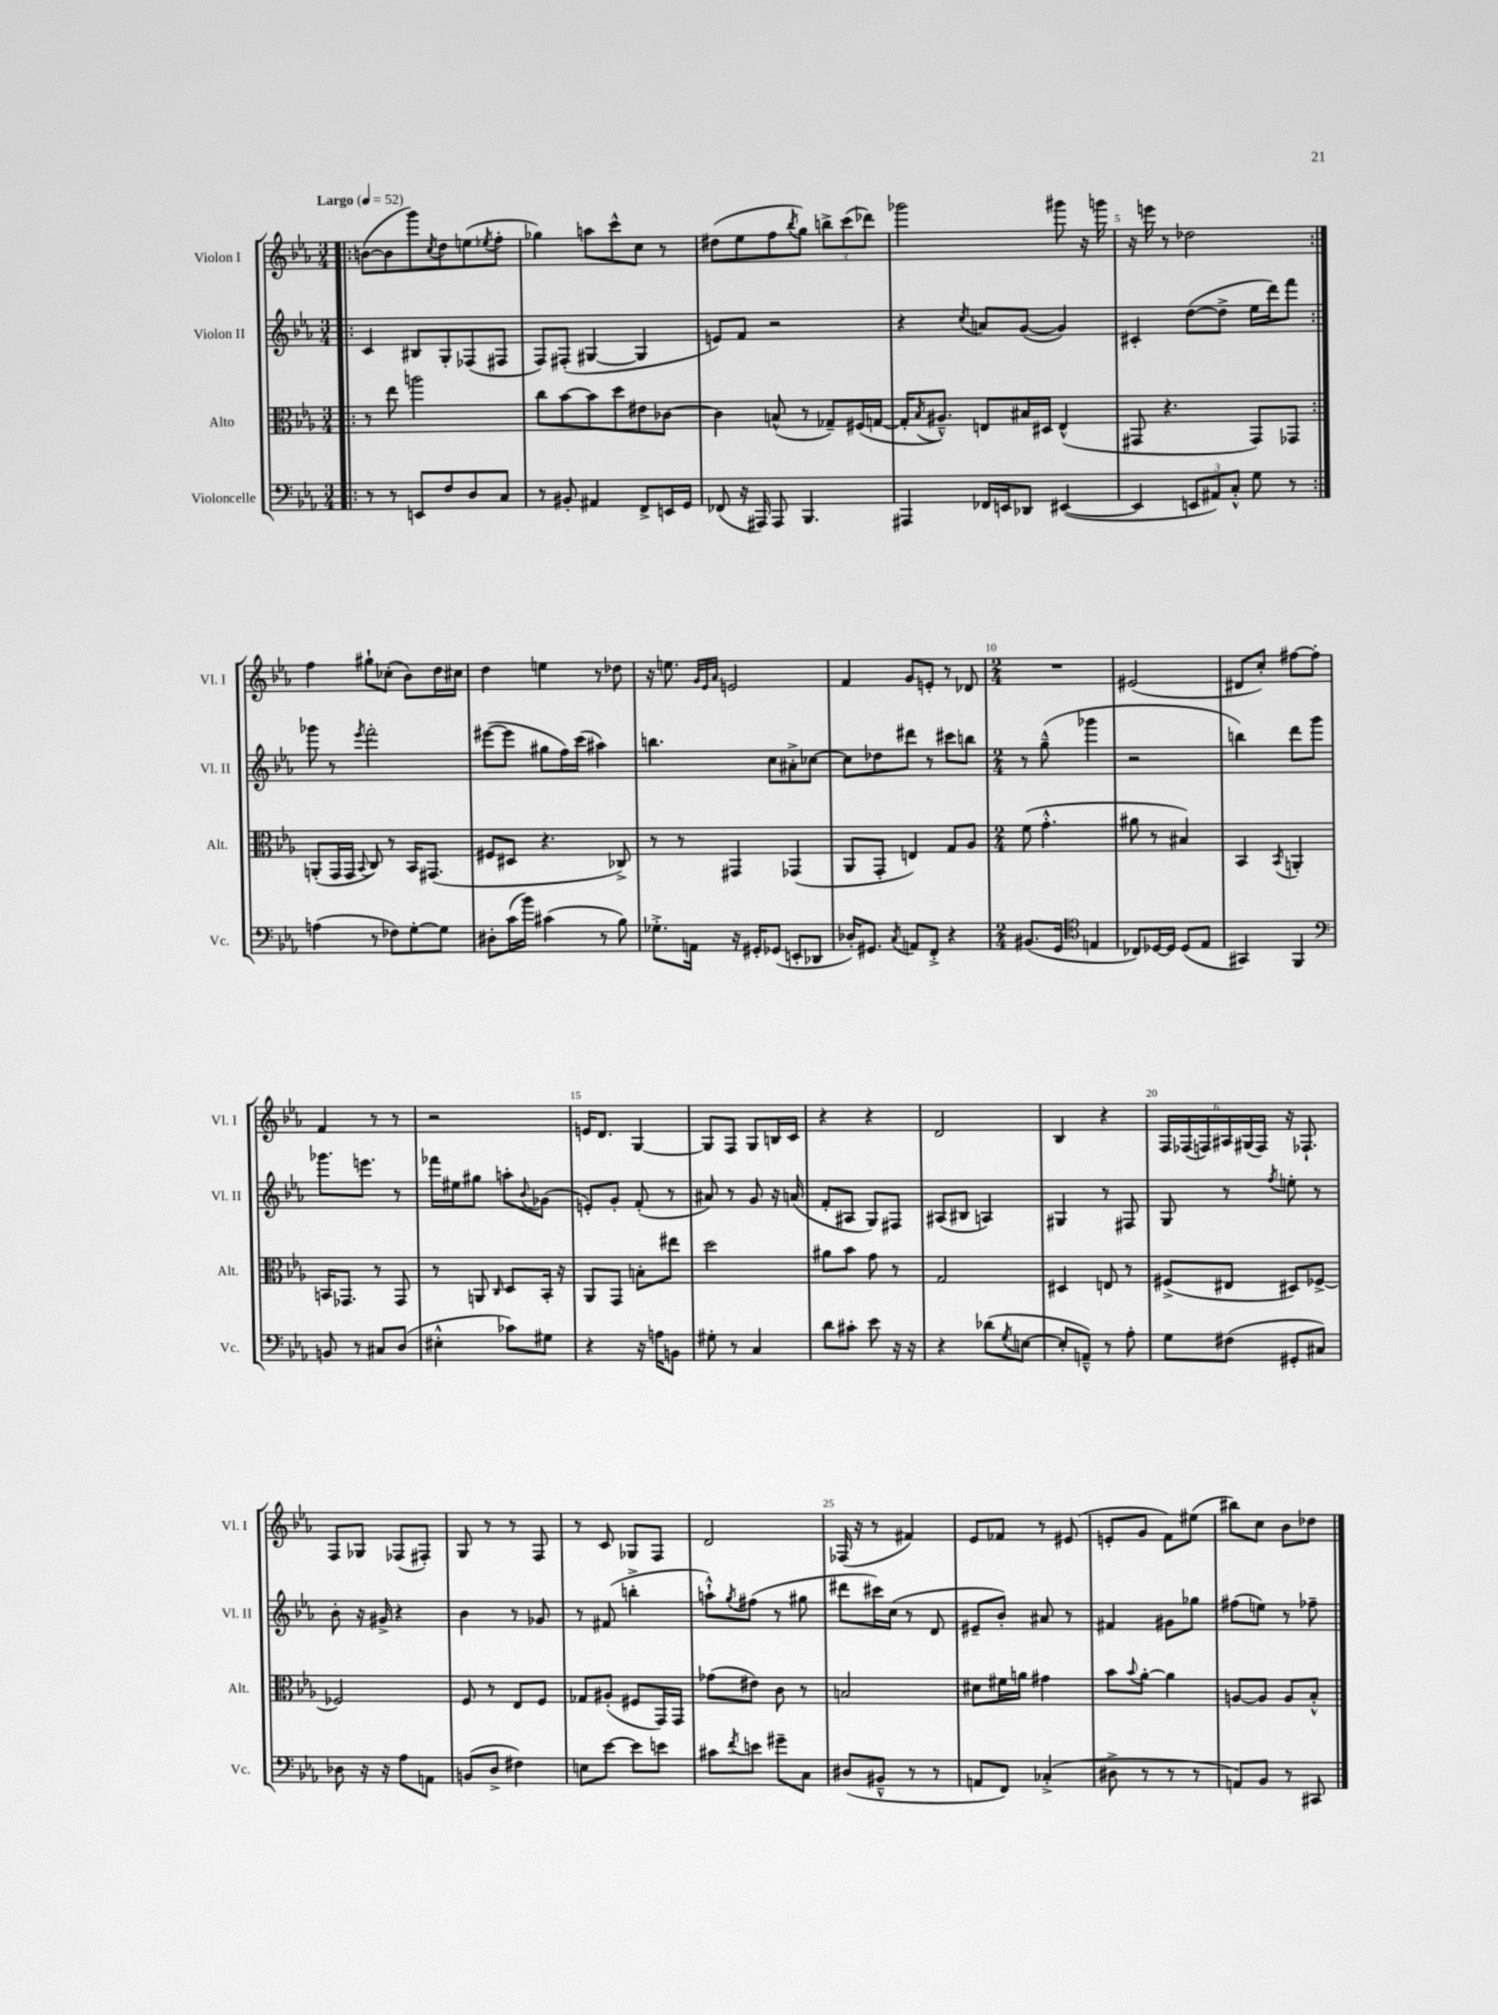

**kern	**kern	**kern	**kern
*part4	*part3	*part2	*part1
*staff4	*staff3	*staff2	*staff1
*I"Violoncelle	*I"Alto	*I"Violon II	*I"Violon I
*I'Vc.	*I'Alt.	*I'Vl. II	*I'Vl. I
*clefF4	*clefC3	*clefG2	*clefG2
*k[b-e-a-]	*k[b-e-a-]	*k[b-e-a-]	*k[b-e-a-]
*M3/4	*M3/4	*M3/4	*M3/4
*MM52	*MM52	*MM52	*MM52
=1!|:	=1!|:	=1!|:	=1!|:
!	!	!	!LO:TX:a:B:t=Largo
8r	8r	4c/	([8bn\L
8r	8ee-\	.	8b\]
8EEn/L	2aan\	8B#X/L	8ggg\)
.	.	.	8qcc/
8F/	.	8G'/	8dd\
8D/	.	(8F-X/	(8een\
.	.	.	8qee-X/
8C/J	.	8F#X/J	8ff'\J
=2	=2	=2	=2
8r	8cc\L	8F/L)	4gg-X\)
8BB#X'/	[8b-\	(8F#X'/J	.
4AA#X/	8b-\]	[4G#X/	8aan\L
.	8dd\	.	8ccc^^\
8FF^/L	8e#X\	4G#/]	8cc\J
16EEn/L	[8c-X\J	.	8r
16GG/JJ	.	.	.
=3	=3	=3	=3
(8FF-X/	4c-\]	8en/L)	(8dd#X\L
16r	.	8f/J	8ee-\
16AAA#X/)	.	.	.
8AAA#/	(8Bn^^/	2r	8ff\
.	.	.	8qbb-/
4.BBB-/	8r	.	8gg\J)
.	8G-X~/L)	.	12bbn^\L
.	.	.	(12ccc\
.	(16F#X/L	.	.
.	.	.	12ddd-X\J)
.	[16Gn/JJ	.	.
=4	=4	=4	=4
4AAA#X/	16G'/KL]	4r	2ggg-X\
.	8qB-/	.	.
.	8.A#X~^^/J)	.	.
.	.	8qcc/	.
16FF-X/LL	8En/L	8an/L	.
16EEn/J	.	.	.
8DD-X/J	16B#X/L	([8g/J	.
.	16D#X/JJ	.	.
([4EE#X/	(4E^^/	4g/])	8ggg#X\
.	.	.	16r
.	.	.	16gggn\
=5	=5	=5	=5
4EE#/]	8GG#X/	4c#X'/	16r
.	.	.	16eeen\
.	4.r	.	8r
12EEn/L	.	([8dd\L	2dd-X\
12AA#X/)	.	.	.
.	.	8dd^\J]	.
12C'^^/J	.	.	.
8G\	8GG#/L)	16ee-\LL	.
.	.	16ddd\J)	.
8r	8GG-X/J	8fff\J	.
!!LO:LB:g=z
=6:|!	=6:|!	=6:|!	=6:|!
(4An\	(8AAn'/L	8ggg-X\	4ff\
.	16GG/L	8r	.
.	16GG/JJ	.	.
.	8qqBB-/	8qeee-/	.
8r	8C/)	2fff'\	8gg#X`\L
8F-X\L)	8r	.	(8cc-X'\J
[8G'\	16BB-/KL	.	8b-\L)
.	(8.GG#X/J	.	.
8G\J]	.	.	16dd\L
.	.	.	16cc#X\JJ
=7	=7	=7	=7
8D#X'\L	8F#X/L	([8eee#X\L	4dd\
(16c\L	8D#X/J	8eee#\J]	.
16b-\JJ)	.	.	.
(4c#X\	4.r	8gg#X\L	4een\
.	.	16ff\L)	.
.	.	(16ccc\JJ	.
8r	.	4aa#X\)	8r
8B-\)	8C-X^/)	.	8dd-X\
=8	=8	=8	=8
8.G-X'^\L	8r	4.bbn\	16r
.	.	.	8.een\
.	8r	.	.
16AAn\Jk	.	.	.
.	.	.	32qqg/LLL
.	.	.	32qqe-/
.	.	.	32qqa-/JJJ
16r	4GG#X/	.	2en/
16GG#X'/KL	.	.	.
(8GG-X/J	.	8cc\L	.
8EEn'/L	(4GG-X/	8a#X'^\	.
8DD-X/J	.	[8cc-X\J	.
=9	=9	=9	=9
16D-X'/KL)	8AA-/L	8cc-\L]	4f/
8.GG#X/J	.	.	.
.	8GG'/J	8dd-X\	.
8qC/	.	.	.
8AAn/L	4En/)	8ddd#X\J	8g/L
8FF'^/J	.	8r	8en'/J
4r	8G/L	8ccc#X\L	8r
.	8A-/J	8bbn\J	8d-X/
=10	=10	=10	=10
*M2/4	*M2/4	*M2/4	*M2/4
(8.BB#X/L	(8f\	8r	2r
.	4.g'^^\	(8gg~^^\	.
16GG/Jk	.	.	.
*clefC4	*	*	*
4En/	.	4ggg-X\	.
=11	=11	=11	=11
8C-X/L)	8a#X\	2r	(2e#X/
[16D-X/L	8r	.	.
16D-/JJ]	.	.	.
(8D-/L	4B#X/)	.	.
8E-/J	.	.	.
=12	=12	=12	=12
4GG#X/)	4BB-/	4bbn\)	8d#X/L
.	.	.	8cc'/J)
.	8qBB-/	.	.
4FF/	4AAn'/	8ddd\L	[8ff#X\L
.	.	8ggg\J	8ff#'\J]
!!LO:LB:g=z
=13	=13	=13	=13
*clefF4	*	*	*
8BBn/	16BBn/KL	8.ggg-X\L	4f/
.	8.GG-X/J	.	.
8r	.	.	.
.	.	8.eeen\J	.
8C#X/L	8r	.	8r
(8D/J	8GG-/	8r	8r
=14	=14	=14	=14
4E#X'^^\	8r	16fff-X\LL	2r
.	.	16ee#X\J	.
.	8AAn/	8gg#X\J	.
.	16qqC/	.	.
8c-X\L)	8D/L	8aan'\L	.
.	.	8qqb-/	.
8G#X\J	16BB-'/Jk	(8g-X\J	.
.	16r	.	.
=15	=15	=15	=15
4r	8AA-/L	8en'/L)	16en/KL
.	.	.	8.d/J
.	8GG/J	8g'/J	.
16r	8Bn'\L	(8f'/	[4G/
16An\KL	.	.	.
8BBn\J	8ee#X\J	8r	.
=16	=16	=16	=16
8G#X'\	2dd\	8a#X/)	8G/L]
8r	.	8r	8F/J
4C/	.	8g/	8G/L
.	.	16r	16Bn/L
.	.	(16an/	16c/JJ
=17	=17	=17	=17
8d\L	8a#X\L	8f'/L	4r
8c#X'\J	8b-\J	8A#X/J	.
8e-\	8g\	8G/L)	4r
16r	8r	8F#X/J	.
16r	.	.	.
=18	=18	=18	=18
4r	2G/	(8A#X/L	2d/
.	.	8B#X/J	.
(8d-X\L	.	4An/)	.
8qG/	.	.	.
[8En\J	.	.	.
=19	=19	=19	=19
8E'/L]	4D#X/	4G#X/	4B-/
8AAn~^^/J)	.	.	.
8r	8En/	8r	4r
8A-'\	8r	8F#X/	.
=20	=20	=20	=20
8G\L	(8F#X^/L	8G/	24F/LL
.	.	.	(24F-X/
.	.	.	24Fn/)
(8F#X\J	8E#X/J	8r	24A#X/
.	.	.	(24G#X/
.	.	.	24F/JJ)
.	.	8qff/	.
8GG#X'/L	8D#X/L)	8een'\	16r
.	.	.	8.F-X`/
8C#X/J)	[8F-X^/J	8r	.
!!LO:LB:g=z
=21	=21	=21	=21
8D-X\	2F-X/]	8b-'\	8F/L
16r	.	16r	8G-X/J
16r	.	16g#X^/	.
8A-\L	.	4r	(8F-X/L
8AAn\J	.	.	8F#X'/J)
=22	=22	=22	=22
(8BBn/L	8F/	4b-\	8G/
8D^/J	8r	.	8r
4F#X\)	8E-/L	8r	8r
.	8F/J	8g-X/	8F/
=23	=23	=23	=23
8En\L	8G-X/L	8r	8r
[8e-\J	(8A#X'/J	(8f#X/	8c/
8e-\L]	8F#X/L	4bbn'^\	8G-X/L
8en\J	16GG/L)	.	8F/J
.	16GG/JJ	.	.
=24	=24	=24	=24
8c#X\L	(8g-X\L	8aan`^^\L)	2d/
8qf/	.	8qgg/	.
8en\J	8e#X\J)	(8ff#X\J	.
8g#X~\L	8c\	8r	.
8C\J	8r	8gg#X\	.
=25	=25	=25	=25
(8D#X/L	2Bn/	8ddd#X\L	(16F-X/
.	.	.	16r
8BB#X~^^/J	.	16ccc#X\L)	8r
.	.	(16cc\JJ	.
8r	.	8r	4f#X/)
8r	.	8d/	.
=26	=26	=26	=26
8AAn/L	8d#X\L	8e#X~/L	8e-/L
8FF/J)	16f#X\L	8b-'/J)	8f-X/J
.	16an\JJ	.	.
(4C-X'^/	4g#X\	8a#X/	8r
.	.	8r	(8e#X/
=27	=27	=27	=27
8D#X^\	8b-\L	4f#X/	8en'/L
.	8qqb-/	.	.
8r	[8a-'\J	.	8g/J
8r	4a-\]	8g#X\L	8f\L)
8r	.	8gg-X\J	(8ee#X\J
=28	=28	=28	=28
8AAn/L)	[8An/L	(8ff#X\L	8bb#X\L)
8BB-/J	8A/J]	8een\J)	8cc\J
8r	8A/L	8r	8b-\L
8CC#X/	8B-'^^/J	8ff-X~\	8dd-X\J
==	==	==	==
*-	*-	*-	*-
